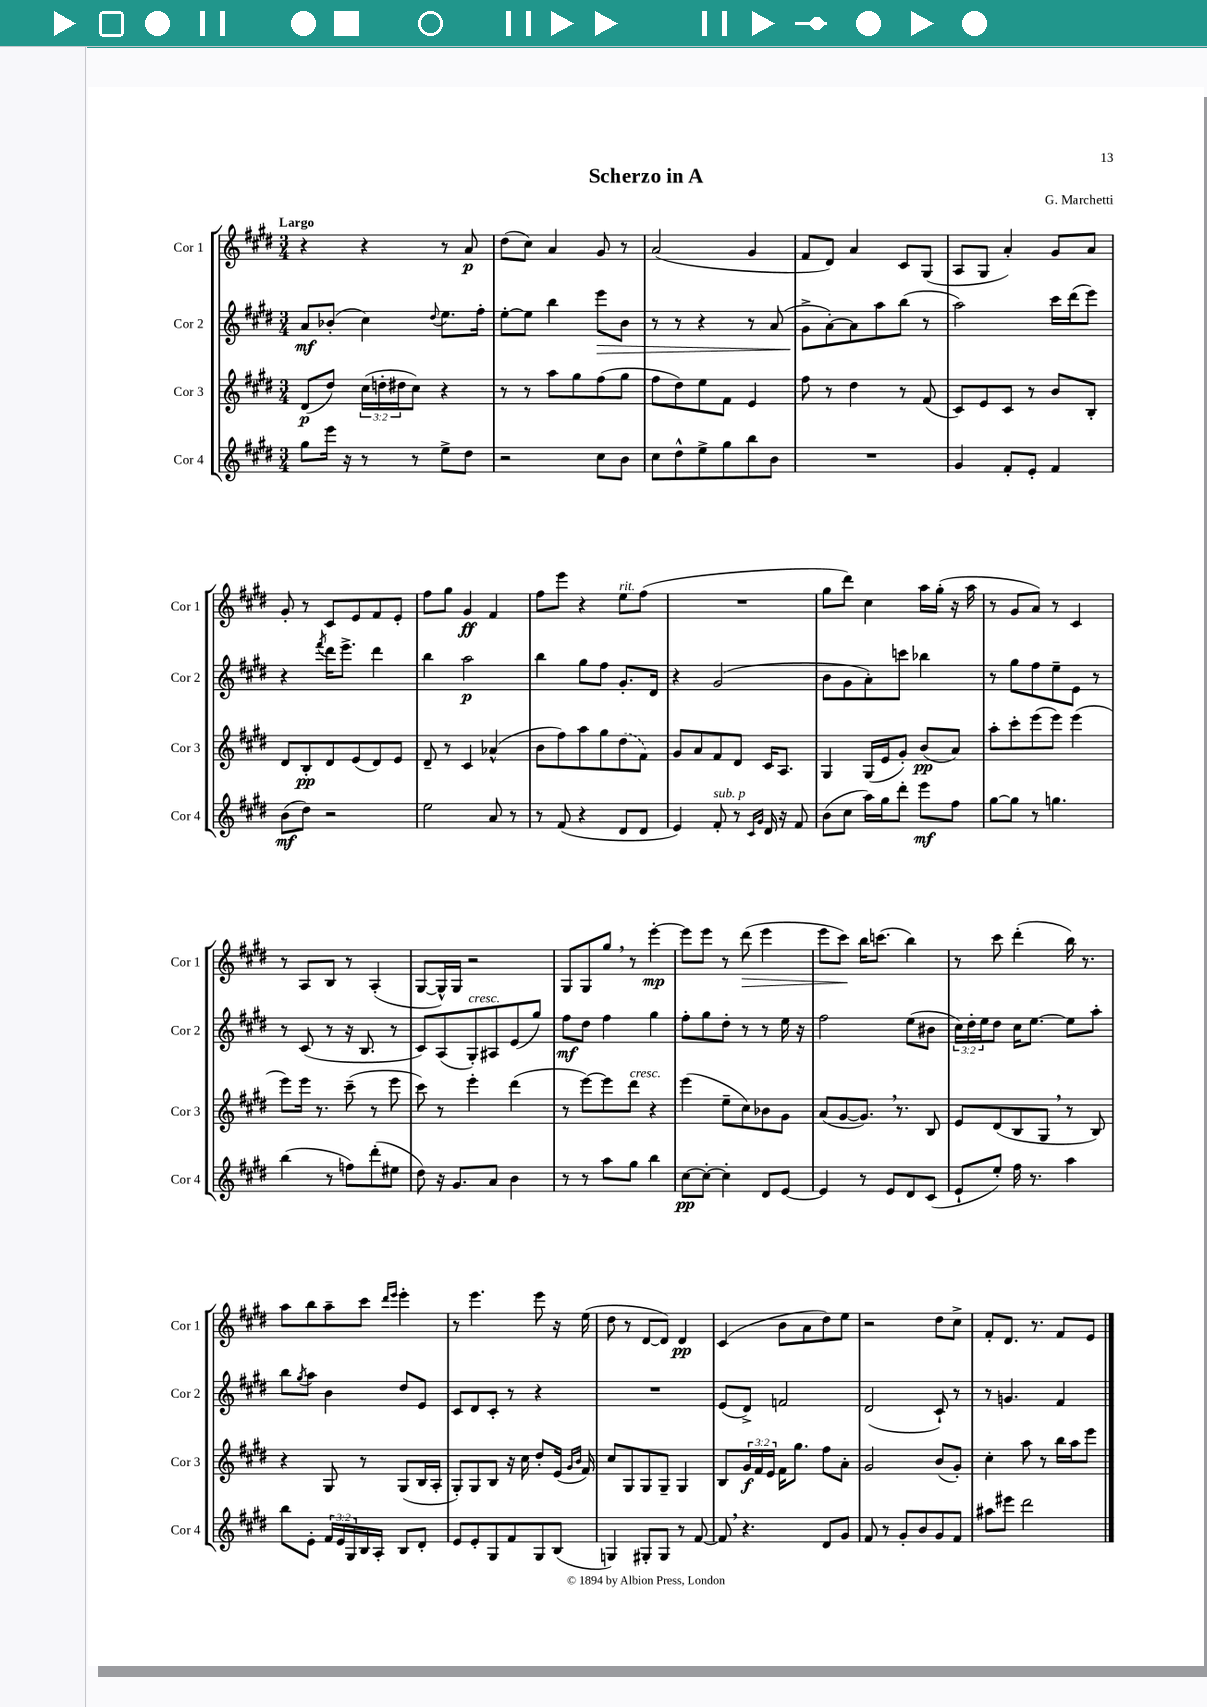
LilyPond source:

\header { title = "Scherzo in A" composer = "G. Marchetti" }
<<
\new StaffGroup <<
\new Staff = "s0" \with { instrumentName = "Cor 1" shortInstrumentName = "Cor 1" } {
    \clef treble \key e \major \numericTimeSignature \time 3/4 \tempo "Largo"
    r4 r4 r8 a'8\p |
    dis''8( cis''8) a'4 gis'8 r8 |
    a'2( gis'4 |
    fis'8 dis'8) a'4 cis'8 gis8( |
    a8 gis8 a'4-.) gis'8 a'8 |
    gis'8-. r8 cis'8 e'8 fis'8 e'8-. |
    fis''8 gis''8 gis'4\ff fis'4 |
    fis''8 e'''8 r4 e''8^\markup { \italic "rit." } fis''8( |
    R2. |
    gis''8 dis'''8) cis''4 a''16 gis''16-.( r16 a''16 |
    r8 gis'8 a'8) r8 cis'4 |
    r8 a8 b8 r8 a4-.( |
    gis8~ gis16-^) gis16 r2 |
    gis8 gis8 gis''8 \breathe r8 e'''4~-.\mp |
    e'''8 e'''8 r8 dis'''8\>( e'''4 |
    e'''8 cis'''8\!) b''16 c'''8.( b''4) |
    r8 cis'''8 dis'''4-.( b''16) r8. |
    a''8 b''8 a''8-- cis'''8 \grace { dis'''16 e'''16 } e'''4-. |
    r8 e'''4. e'''8 r16 e''16( |
    dis''8 r8 dis'8~ dis'8) dis'4\pp |
    cis'4( b'8 a'8 dis''8) e''8 |
    r2 dis''8 cis''8-> |
    fis'8-. dis'8. r8. fis'8 e'8 \bar "|." |
}
\new Staff = "s1" \with { instrumentName = "Cor 2" shortInstrumentName = "Cor 2" } {
    \clef treble \key e \major \numericTimeSignature \time 3/4 \override Staff.TupletNumber.text = #tuplet-number::calc-fraction-text
    a'8\mf bes'8-.( cis''4) \appoggiatura { dis''8 } e''8. fis''16-. |
    e''8~-. e''8 b''4 e'''8\> b'8 |
    r8 r8 r4 r8 a'8( |
    gis'8->\! a'8~-.) a'8 a''8 b''8( r8 |
    a''2) cis'''16 dis'''16( e'''8) |
    r4 \acciaccatura { fis'''8 } dis'''16 e'''8.-> dis'''4 |
    b''4 a''2\p |
    b''4 gis''8 fis''8 gis'8.-. dis'16 |
    r4 gis'2( |
    b'8 gis'8 a'8-.) c'''8 bes''4 |
    r8 gis''8 fis''8 e''8-- e'8 r8 |
    r8 cis'8( r8 r16 b8. r8 |
    cis'8) a8( gis8-.^\markup { \italic "cresc." }) ais8 e'8( gis''8) |
    fis''8\mf dis''8 fis''4 gis''4 |
    fis''8-. gis''8 dis''8-. r8 r8 e''16 r16 |
    fis''2 e''8( bis'8 |
    \tuplet 3/2 { cis''16) dis''16-. e''16 } dis''8 cis''16 e''8.~ e''8 a''8-. |
    b''8 \acciaccatura { gis''8 } a''8 b'4 dis''8 e'8 |
    cis'8 dis'8 cis'8-. r8 r4 |
    R2. |
    e'8( dis'8->) f'2 |
    dis'2( cis'8-!) r8 |
    r8 g'4. fis'4 \bar "|." |
}
\new Staff = "s2" \with { instrumentName = "Cor 3" shortInstrumentName = "Cor 3" } {
    \clef treble \key e \major \numericTimeSignature \time 3/4 \override Staff.TupletNumber.text = #tuplet-number::calc-fraction-text
    dis'8\p( dis''8) \tuplet 3/2 { cis''16( d''16-. dis''16 } cis''8) r4 |
    r8 r8 a''8 gis''8 fis''8( gis''8 |
    fis''8 dis''8) e''8 fis'8 e'4 |
    fis''8 r8 dis''4 r8 fis'8( |
    cis'8) e'8 cis'8 r8 b'8 b8-. |
    dis'8 b8-.\pp dis'8 e'8( dis'8) e'8 |
    dis'8-- r8 cis'4 aes'4-^( |
    b'8 fis''8) a''8 gis''8 \once \slurDashed dis''8( fis'8) |
    gis'8 a'8 fis'8 dis'8 cis'16 a8. |
    gis4 gis16( e'16 gis'8-.) b'8\pp( a'8) |
    a''8-. cis'''8-. e'''8( e'''8) e'''4( |
    e'''8) e'''16 r8. cis'''8--( r8 e'''8 |
    cis'''8) r8 e'''4-. dis'''4( |
    r8 e'''8~) e'''8 dis'''8^\markup { \italic "cresc." } r4 |
    e'''4( e''8-- cis''8) bes'8 gis'8 |
    a'8( gis'8~ gis'8.) \breathe r8. b8 |
    e'8 dis'8( b8 gis8 \breathe r8 b8) |
    r4 gis8 r8 gis8( b16 a16-. |
    gis8-.) gis8 b8 r16 cis''16 dis''8-. e'16( \grace { gis'16 b'16 } fis'16) |
    cis''8 gis8 gis8 gis8-- gis4 |
    b8 \tuplet 3/2 { gis'16\f fis'16 e'16 } fis'16 gis''8. fis''8 a'8-. |
    gis'2 b'8( gis'8-.) |
    cis''4-. a''8 r8 b''16 a''16 e'''8 \bar "|." |
}
\new Staff = "s3" \with { instrumentName = "Cor 4" shortInstrumentName = "Cor 4" } {
    \clef treble \key e \major \numericTimeSignature \time 3/4 \override Staff.TupletNumber.text = #tuplet-number::calc-fraction-text
    gis''8 e'''16 r16 r8 r8 e''8-> dis''8 |
    r2 cis''8 b'8 |
    cis''8 dis''8-^ e''8-> gis''8 b''8 b'8 |
    R2. |
    gis'4 fis'8-. e'8-. fis'4 |
    b'8\mf( dis''8) r2 |
    e''2 a'8 r8 |
    r8 fis'8( r4 dis'8 dis'8 |
    e'4) fis'8-.^\markup { \italic "sub. p" } r8 \grace { cis'16 gis'16 } dis'16 r16 fis'8 |
    b'8( cis''8 a''16) gis''16 dis'''8-. e'''8\mf fis''8 |
    gis''8~ gis''8 r8 g''4. |
    b''4( r8 f''8) dis'''8-.( eis''8 |
    dis''8) r16 gis'8. a'8 b'4 |
    r8 r8 a''8 gis''8 b''4 |
    cis''8~\pp cis''8~-. cis''4-. dis'8 e'8~ |
    e'4 r8 e'8 dis'8 cis'8( |
    e'8-! e''8-.) fis''16 r8. a''4 |
    b''8 e'8-. \tuplet 3/2 { fis'16 e'16 gis16 } b16 a16-. b8 dis'8-. |
    e'8 e'8-. gis8 fis'8 gis8 b8( |
    g4) gis8-. gis8 r8 fis'8~ |
    fis'8 \breathe r4. dis'8 gis'8 |
    fis'8 r8 gis'8-. b'8 gis'8 fis'8 |
    ais''8 eis'''8 dis'''2 \bar "|." |
}
>>
>>
\layout { \context { \Score \remove "Bar_number_engraver" } }
